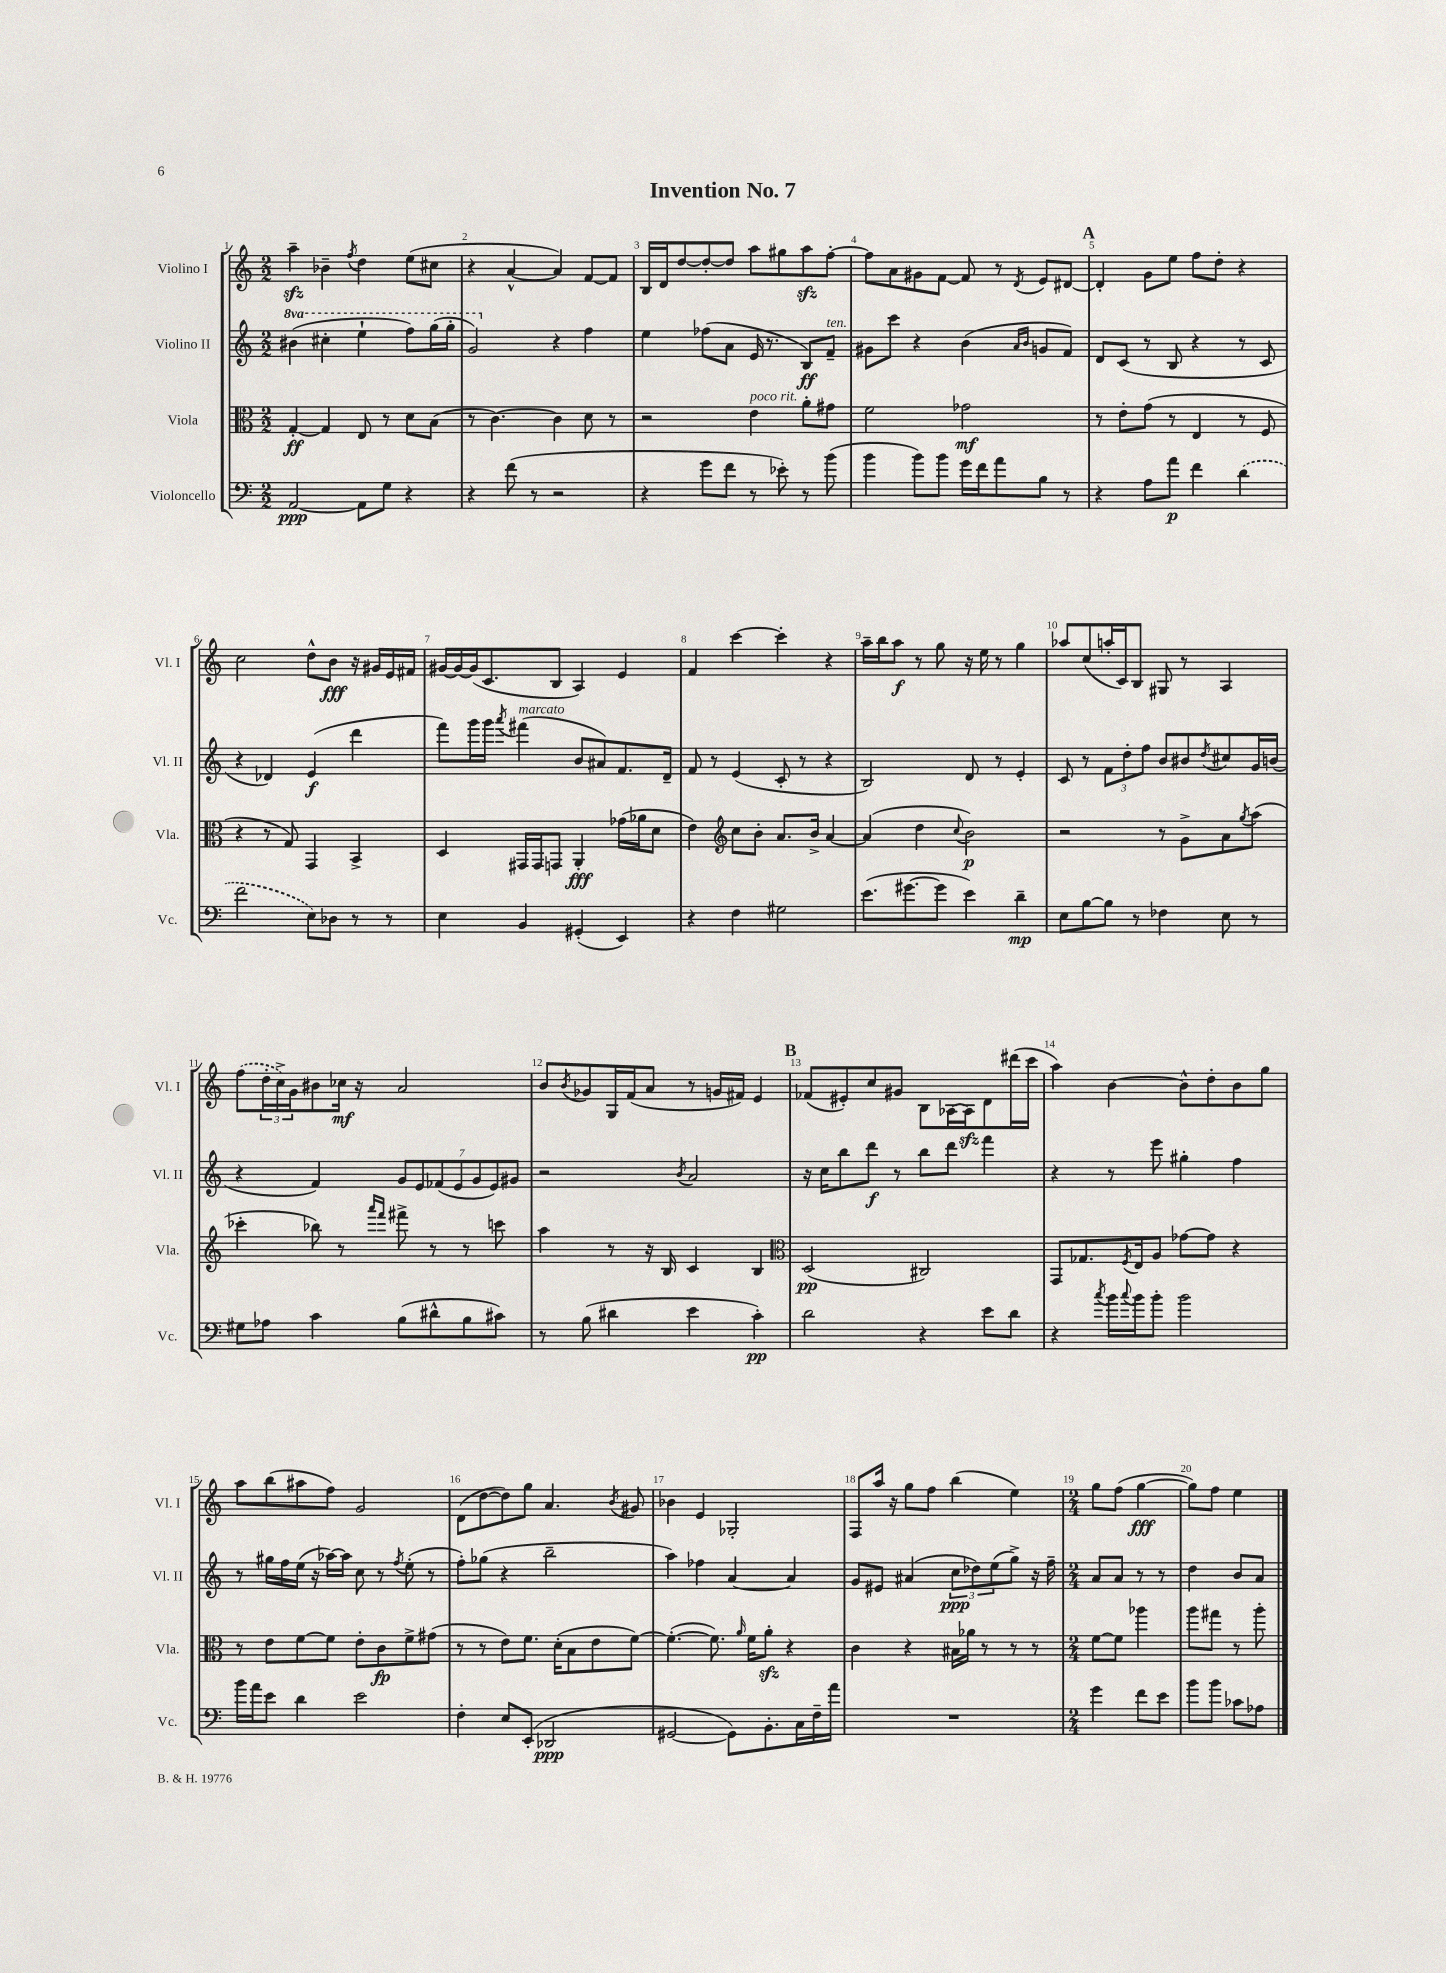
\header { title = "Invention No. 7" }
<<
\new StaffGroup <<
\new Staff = "s0" \with { instrumentName = "Violino I" shortInstrumentName = "Vl. I" } {
    \clef treble \key c \major \numericTimeSignature \time 2/2
    a''4--\sfz bes'4-- \acciaccatura { f''8 } d''4 e''8( cis''8 |
    r4 a'4~-^ a'4) f'8~ f'8 |
    b16 d'16 d''8~ d''8~-. d''8 a''8 gis''8 a''8\sfz f''8~-. |
    f''8 a'8 gis'8 f'8~ f'8 r8 \acciaccatura { d'8 } e'8 dis'8~ |
    \mark \markup { \bold "A" } dis'4-. g'8 e''8 f''8 d''8-. r4 |
    c''2 d''8-^ b'8\fff r16 gis'16 e'16 fis'16 |
    gis'16~ gis'16~ gis'16( c'8. b8 a4) e'4 |
    f'4 c'''4~ c'''4-. r4 |
    a''16-- b''16 a''8\f r8 g''8 r16 e''16 r8 g''4 |
    aes''8 c''8( a''16-. c'16) b8 gis8 r8 a4 |
    \once \slurDashed f''8( \tuplet 3/2 { d''16-. c''16->) g'16 } bis'8 ces''16\mf r16 a'2 |
    b'8 \acciaccatura { b'8 } ges'8 g16 f'16( a'8 r8 g'16 fis'16) e'4 |
    \mark \markup { \bold "B" } fes'8( eis'8-.) c''8 gis'8 b8 aes16~ aes16\sfz d'8 dis'''16( c'''16 |
    a''4) b'4~ b'8-^ d''8-. b'8 g''8 |
    a''8 b''8( ais''8 f''8) g'2 |
    d'8( d''8~ d''8) g''8 a'4. \acciaccatura { b'8 } gis'8 |
    bes'4 e'4 ges2-. |
    f8 a''16 r16 g''8 f''8 b''4( e''4) |
    \numericTimeSignature \time 2/4 g''8 f''8( g''4~\fff |
    g''8) f''8 e''4 \bar "|." |
}
\new Staff = "s1" \with { instrumentName = "Violino II" shortInstrumentName = "Vl. II" } {
    \clef treble \key c \major \numericTimeSignature \time 2/2 \set Staff.ottavationMarkups = #ottavation-simple-ordinals
    \ottava #1 bis''4( cis'''4-. e'''4-! f'''8) g'''16( g'''16-. |
    g''2) \ottava #0 r4 f''4 |
    e''4 fes''8( a'8 e'16 r8. b8\ff) f'8--^\markup { \italic "ten." } |
    gis'8 c'''8 r4 b'4( \grace { a'16 b'16 } g'8 f'8) |
    \mark \markup { \bold "A" } d'8 c'8( r8 b8 r4 r8 c'8 |
    r4 des'4) e'4\f( d'''4 |
    f'''8) g'''16 g'''16 \acciaccatura { a'''8 } fis'''4^\markup { \italic "marcato" }( b'8 ais'8) f'8. d'16-- |
    f'8 r8 e'4( c'8-. r8 r4 |
    b2) d'8 r8 e'4-. |
    c'8 r8 \tuplet 3/2 { f'8 d''8-. f''8 } b'8 bis'8 \acciaccatura { d''8 } cis''8 g'16 b'16( |
    r4 f'4) \tuplet 7/4 { g'8 e'8 fes'8( e'8 g'8 e'8) gis'8 } |
    r2 \acciaccatura { b'8 } a'2 |
    \mark \markup { \bold "B" } r16 c''16 b''8 d'''8\f r8 b''8 d'''8 f'''4 |
    r4 r8 e'''8 gis''4-. f''4 |
    r8 gis''16 f''16 e''16( r16 aes''16~) aes''16 c''8 r8 \acciaccatura { f''8 } e''8-.( r8 |
    f''8-.) ges''8( r4 b''2-- |
    a''4) fes''4 a'4~ a'4 |
    g'8 eis'8 ais'4( \tuplet 3/2 { c''8\ppp des''8) e''8( } g''8->) r16 f''16-- |
    \numericTimeSignature \time 2/4 a'8 a'8 r8 r8 |
    d''4 b'8 a'8 \bar "|." |
}
\new Staff = "s2" \with { instrumentName = "Viola" shortInstrumentName = "Vla." } {
    \clef alto \key c \major \numericTimeSignature \time 2/2
    g4~-.\ff g4 e8 r8 d'8 b8( |
    r8 c'4.~) c'4 d'8 r8 |
    r2 e'4^\markup { \italic "poco rit." } a'8-. gis'8 |
    f'2 ges'2\mf |
    \mark \markup { \bold "A" } r8 e'8-. g'8( r8 e4 r8 f8 |
    r4 r8 g8) g,4 b,4-> |
    d4 gis,16 gis,16 g,8 a,4-.\fff ges'16( aes'16 d'8 |
    e'4) \clef treble c''8 b'8-. a'8. b'16-> a'4~ |
    a'4( d''4 \appoggiatura { c''8 } b'2\p) |
    r2 r8 g'8-> a'8 \acciaccatura { g''8 } a''8( |
    ces'''4-. bes''8) r8 \grace { a'''16 f'''16 } fis'''8-> r8 r8 c'''8 |
    a''4 r8 r16 b16 c'4 b4 |
    \mark \markup { \bold "B" } \clef alto d2\pp( cis2) |
    g,8 ges8. \acciaccatura { f8 } e16 a8 ges'8~ ges'8 r4 |
    r8 e'8 f'8~ f'8 e'8-. c'8\fp f'8-> gis'8( |
    r8 r8 e'8) f'8. d'16-.( b8 e'8 f'8~) |
    f'4.~-.( f'8.) \grace { a'16 } f'16 a'8-.\sfz r4 |
    c'4 r4 bis16 aes'16 r8 r8 r8 |
    \numericTimeSignature \time 2/4 f'8~ f'8 aes''4 |
    a''8 gis''8 r8 a''8-. \bar "|." |
}
\new Staff = "s3" \with { instrumentName = "Violoncello" shortInstrumentName = "Vc." } {
    \clef bass \key c \major \numericTimeSignature \time 2/2
    a,2~\ppp a,8 g8 r4 |
    r4 f'8( r8 r2 |
    r4 g'8 f'8 r8 ees'8-.) r8 b'8( |
    b'4 b'8) b'8 g'16 f'16 a'8 b8 r8 |
    \mark \markup { \bold "A" } r4 a8 a'8\p f'4 \once \slurDashed d'4( |
    f'2 e8) des8 r8 r8 |
    e4 b,4 gis,4-.( e,4) |
    r4 f4 gis2 |
    e'8.( gis'8.~ gis'8 e'4) d'4--\mp |
    e8 b8~ b8 r8 fes4 e8 r8 |
    gis8 aes8 c'4 b8( dis'8-^ b8 cis'8) |
    r8 b8( dis'4 e'4 c'4-.\pp) |
    \mark \markup { \bold "B" } d'2 r4 e'8 d'8 |
    r4 \acciaccatura { c''8 } b'16 \appoggiatura { c''8 } b'16 b'8-. b'2 |
    b'16 a'16 e'8 d'4 e'2 |
    f4-. e8 e,8-.( des,2\ppp |
    gis,2~ gis,8) b,8.-. c16 f16-- a'16 |
    R1 |
    \numericTimeSignature \time 2/4 g'4 f'8 e'8 |
    b'8 b'8 ces'8 aes8 \bar "|." |
}
>>
>>
\layout { \context { \Score \override BarNumber.break-visibility = ##(#f #t #t) barNumberVisibility = #all-bar-numbers-visible } }
